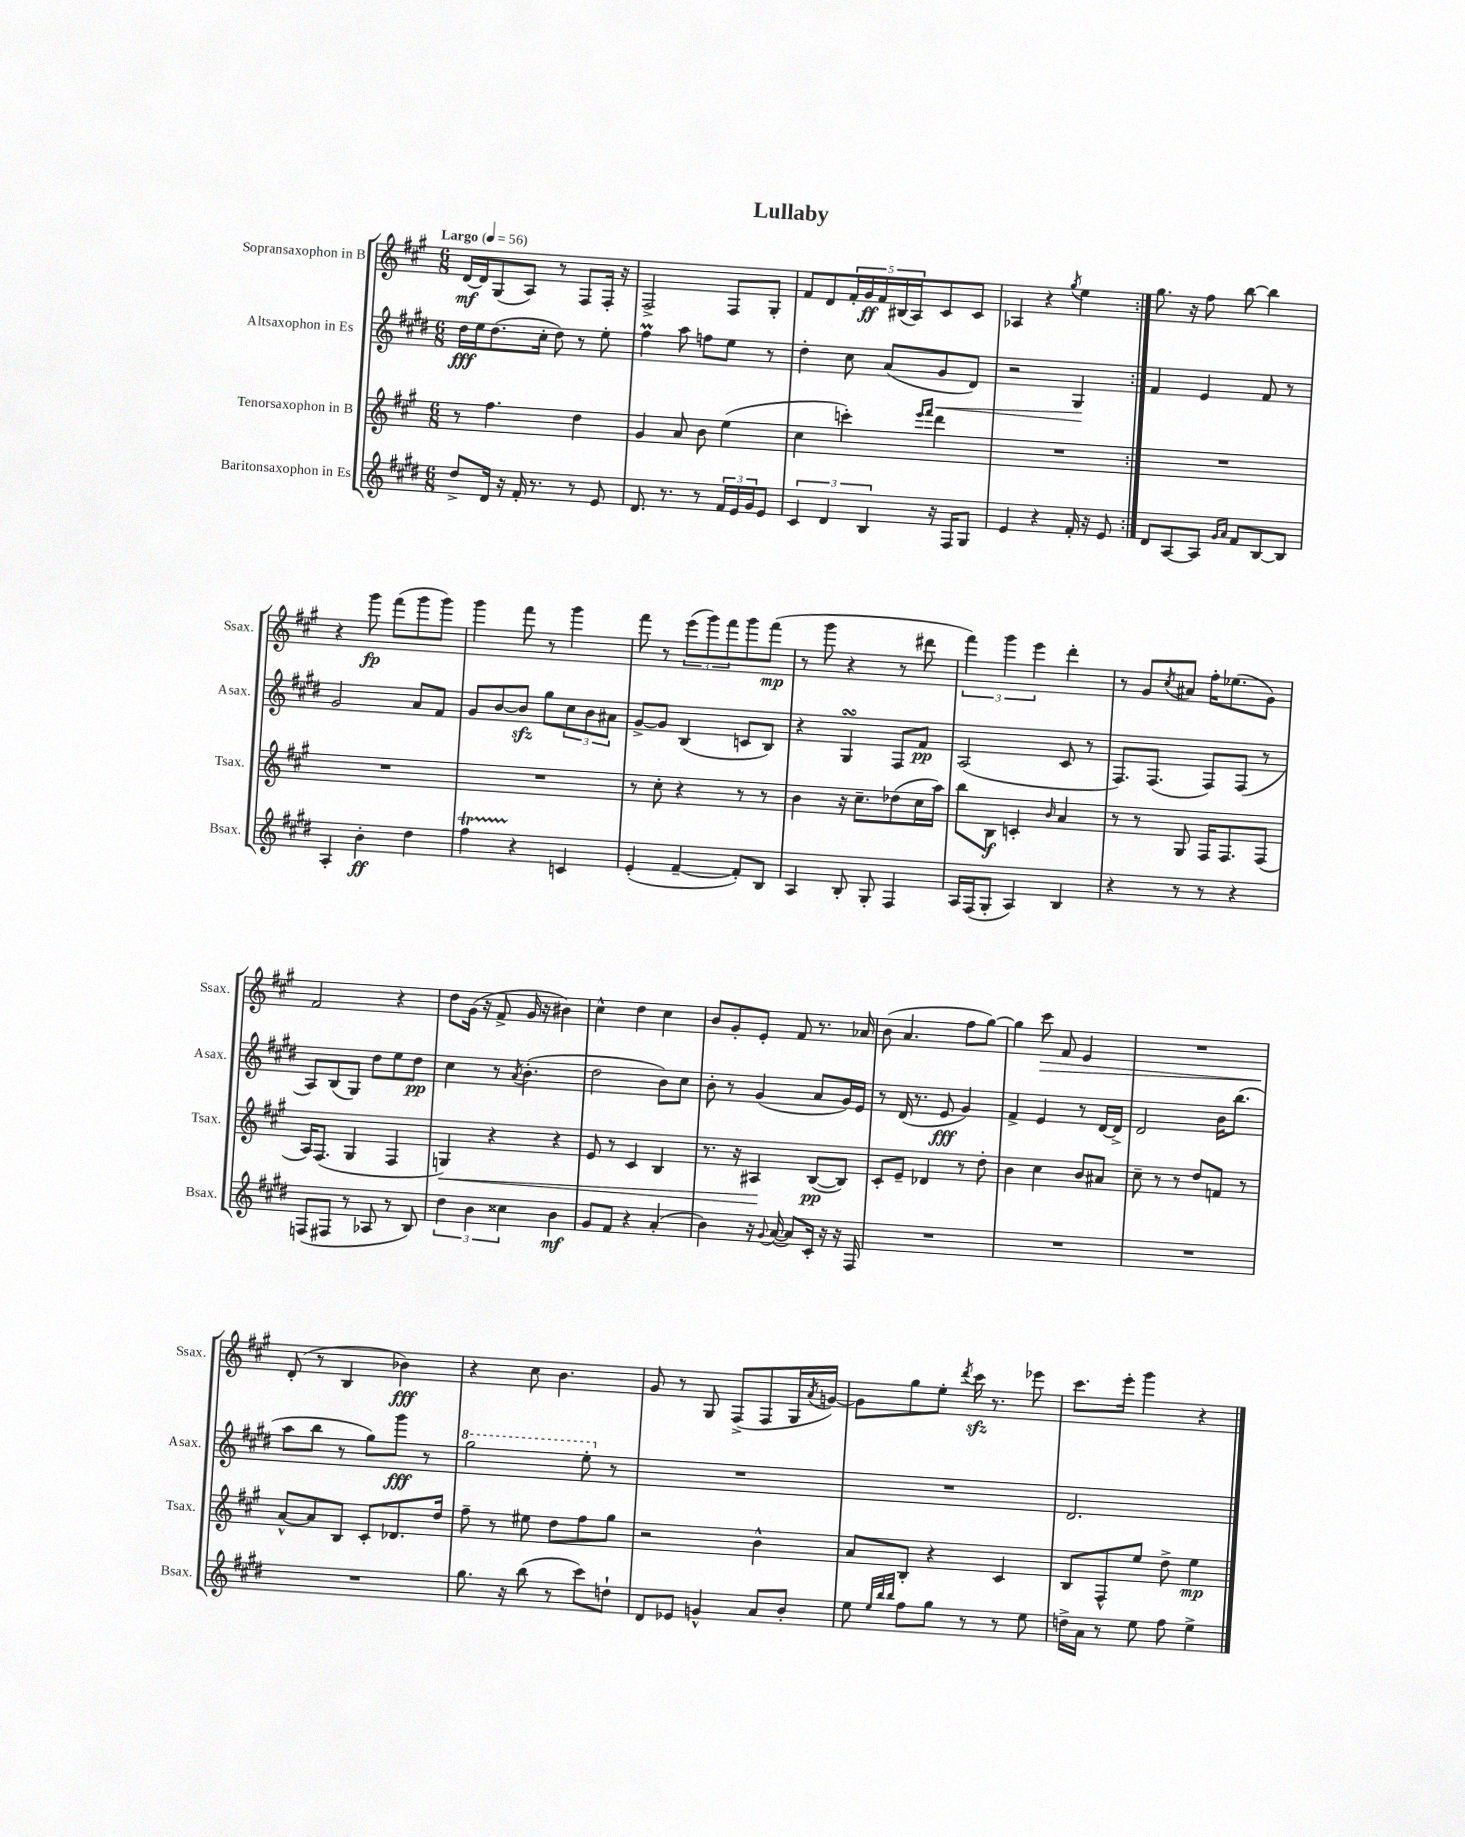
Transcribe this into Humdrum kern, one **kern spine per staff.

**kern	**dynam	**kern	**dynam	**kern	**dynam	**kern	**dynam
*part4	*part4	*part3	*part3	*part2	*part2	*part1	*part1
*staff4	*staff4	*staff3	*staff3	*staff2	*staff2	*staff1	*staff1
*I"Baritonsaxophon in Es	*	*I"Tenorsaxophon in B	*	*I"Altsaxophon in Es	*	*I"Sopransaxophon in B	*
*I'Bsax.	*	*I'Tsax.	*	*I'Asax.	*	*I'Ssax.	*
*clefG2	*	*clefG2	*	*clefG2	*	*clefG2	*
*k[f#c#g#d#]	*	*k[f#c#g#]	*	*k[f#c#g#d#]	*	*k[f#c#g#]	*
*M6/8	*	*M6/8	*	*M6/8	*	*M6/8	*
*MM56	*	*MM56	*	*MM56	*	*MM56	*
=1	=1	=1	=1	=1	=1	=1	=1
!	!	!	!	!	!	!LO:TX:a:B:t=Largo	!
8dd#^/L	.	8r	.	16dd#\LL	fff	[16d/LL	mf
.	.	.	.	16ee\J	.	16d/J]	.
16d#/Jk	.	4.ff#\	.	(8.dd#\	.	(8G#/	.
16r	.	.	.	.	.	.	.
16f#'/	.	.	.	.	.	8A/J)	.
8.r	.	.	.	16cc#'\Jk	.	.	.
.	.	.	.	8dd#\)	.	8r	.
8r	.	4dd\	.	8r	.	8F#/L	.
8e/	.	.	.	8ee'\	.	16F#'/Jk	.
.	.	.	.	.	.	16r	.
=2	=2	=2	=2	=2	=2	=2	=2
8.d#/	.	4g#/	.	4ff#M\	.	2F#^/	.
8.r	.	.	.	.	.	.	.
.	.	8a/	.	8aa\	.	.	.
8r	.	8b\	.	8ffn\L	.	.	.
24f#/LL	.	(4ee\	.	8ee\J	.	8F#/L	.
24e/	.	.	.	.	.	.	.
24g#/J	.	.	.	.	.	.	.
8e/J	.	.	.	8r	.	8G#'/J	.
=3	=3	=3	=3	=3	=3	=3	=3
6c#/	.	4cc#\	.	4dd#'\	.	8f#/L	.
.	.	.	.	.	.	8d/	.
6d#/	.	.	.	.	.	.	.
.	.	4cccn'\)	.	8cc#\	.	20f#'/L	.
.	.	.	.	.	.	20g#/	ff
6B/	.	.	.	.	.	.	.
.	.	.	.	.	.	20f#/	.
.	.	.	.	(8a/L	.	.	.
.	.	.	.	.	.	(20B#X/	.
.	.	.	.	.	.	20A/J)	.
.	.	16qqeee/LL	.	.	.	.	.
.	.	16qqfff#/JJ	.	.	.	.	.
!	!	!	!	!	!LO:HP:b	!	!
16r	.	4ddd\	.	8g#/	<	8c#/	.
16F#/KL	.	.	.	.	.	.	.
8G#/J	.	.	.	8d#/J)	.	8c#/J	.
=4	=4	=4	=4	=4	=4	=4	=4
4e/	.	2.r	.	2r	.	4A-X/	.
4r	.	.	.	.	.	4r	.
.	.	.	.	.	.	8qgg#/	.
16f#'/	.	.	.	4G#/	.	4ee\	.
16r	.	.	.	.	.	.	.
8e/	.	.	.	.	.	.	.
.	.	.	.	.	[	.	.
=5:|!	=5:|!	=5:|!	=5:|!	=5:|!	=5:|!	=5:|!	=5:|!
8d#/L	.	2.r	.	4f#/	.	8.gg#\	.
[8A/	.	.	.	.	.	.	.
.	.	.	.	.	.	16r	.
8A/J]	.	.	.	4e/	.	8ff#\	.
16qqg#/LL	.	.	.	.	.	.	.
16qqa/JJ	.	.	.	.	.	.	.
8f#/L	.	.	.	.	.	[8bb\	.
[8B/	.	.	.	8f#/	.	4bb\]	.
8B/J]	.	.	.	8r	.	.	.
!!LO:LB:g=z
=6	=6	=6	=6	=6	=6	=6	=6
4A'/	.	2.r	.	2g#/	.	4r	.
4b'\	ff	.	.	.	.	8ggg#\	fp
.	.	.	.	.	.	(8fff#\L	.
4dd#\	.	.	.	8a/L	.	8ggg#\	.
.	.	.	.	8f#/J	.	8ggg#\J)	.
=7	=7	=7	=7	=7	=7	=7	=7
4ff#T\	.	2.r	.	8g#/L	.	4ggg#\	.
.	.	.	.	[8b/	.	.	.
4r	.	.	.	8bzz/J]	.	8fff#\	.
.	.	.	.	8gg#\L	.	8r	.
4cn/	.	.	.	12cc#\	.	4ggg#\	.
.	.	.	.	12b\	.	.	.
.	.	.	.	12a#X\J	.	.	.
=8	=8	=8	=8	=8	=8	=8	=8
(4e'/	.	8r	.	[8g#^/L	.	8fff#\	.
.	.	8cc#'\	.	8g#/J]	.	8r	.
[4f#~/	.	4r	.	(4B/	.	(12eee\L	.
.	.	.	.	.	.	12ggg#\)	.
.	.	.	.	.	.	12fff#\	.
8f#'/L])	.	8r	.	8cn/L	.	8ggg#\	.
8B/J	.	8r	.	8B/J)	.	(8fff#\J	mp
=9	=9	=9	=9	=9	=9	=9	=9
4A/	.	4b\	.	4r	.	8r	.
.	.	.	.	.	.	8ggg#\	.
8B'/	.	16r	.	4G#sSsS/	.	4r	.
.	.	8.cc#~\L	.	.	.	.	.
8G#'/	.	.	.	.	.	.	.
4F#/	.	(8dd-X\	.	8F#/L	.	8r	.
.	.	16cc#\L	.	8f#/J	pp	8ddd#X\	.
.	.	16aa\JJ)	.	.	.	.	.
=10	=10	=10	=10	=10	=10	=10	=10
16A/LL	.	8bb\L	.	(2A/	.	6fff#\)	.
(16F#/J	.	.	.	.	.	.	.
8G#'/J	.	8B\J	f	.	.	.	.
.	.	.	.	.	.	6ggg#\	.
4A/)	.	4cn'/	.	.	.	.	.
.	.	.	.	.	.	6eee\	.
.	.	16qqb/	.	.	.	.	.
4B/	.	4a/	.	8c#/	.	4ddd'\	.
.	.	.	.	8r	.	.	.
=11	=11	=11	=11	=11	=11	=11	=11
4r	.	8r	.	8.F#/L)	.	8r	.
.	.	8r	.	.	.	8g#/L	.
.	.	.	.	(8.F#/J	.	.	.
.	.	.	.	.	.	8qcc#/	.
8r	.	8G#/	.	.	.	8a#X/J	.
8r	.	16F#/KL	.	8F#/L)	.	16ff#'\KL	.
.	.	8.F#/	.	.	.	(8.ee-X\	.
4r	.	.	.	(8F#/J	.	.	.
.	.	(8F#/J	.	8r	.	8g#\J)	.
!!LO:LB:g=z
=12	=12	=12	=12	=12	=12	=12	=12
(8Fn/L	.	16A/KL)	.	8A/L)	.	2f#/	.
.	.	(8.F#/J	.	.	.	.	.
8F#X/J	.	.	.	(8B/	.	.	.
8r	.	4G#/	.	8G#/J)	.	.	.
8A-X/	.	.	.	8dd#\L	.	.	.
8r	.	4F#/	.	8ee\	.	4r	.
8B/)	.	.	.	8dd#\J	pp	.	.
=13	=13	=13	=13	=13	=13	=13	=13
!	!	!	!LO:HP:b	!	!	!	!
6dd#\	.	4Gn/)	<	4cc#\	.	8dd\L	.
.	.	.	.	.	.	(16g#\Jk	.
6b\	.	.	.	.	.	.	.
.	.	.	.	.	.	16r	.
.	.	4r	.	8r	.	8f#^/	.
6cc##X\	.	.	.	.	.	.	.
.	.	.	.	8qa/	.	.	.
.	.	.	.	(4.b'\	.	16g#/	.
.	.	.	.	.	.	16r	.
4b\	mf	4r	.	.	.	4b#X\)	.
=14	=14	=14	=14	=14	=14	=14	=14
8g#/L	.	8e/	.	2dd#\	.	4cc#^^\	.
8f#/J	.	8r	.	.	.	.	.
4r	.	4c#/	.	.	.	4dd\	.
(4a'/	.	4B/	.	8b\L)	.	4cc#\	.
.	.	.	.	8cc#\J	.	.	.
=15	=15	=15	=15	=15	=15	=15	=15
4b\)	.	8.r	.	8b'\	.	8b/L	.
.	.	.	.	8r	.	8g#'/	.
.	.	16r	.	.	.	.	.
16r	.	4A#X/	.	(4g#/	.	8e'/J	.
8qqg#/	.	.	.	.	.	.	.
([16a/	.	.	.	.	.	.	.
8a/L])	.	.	.	.	.	8f#/	.
16c#'/Jk	.	([8B/L	[ pp	8a/L	.	8.r	.
16r	.	.	.	.	.	.	.
16r	.	8B/J])	.	16g#/L)	.	.	.
16F#/	.	.	.	16e/JJ	.	16a-X/	.
=16	=16	=16	=16	=16	=16	=16	=16
2.r	.	8c#'/L	.	8r	.	(8b\	.
.	.	8e~/J	.	(16d#/	.	4.a/	.
.	.	.	.	8.r	.	.	.
.	.	4d-X/	.	.	.	.	.
.	.	.	.	8e/	fff	.	.
.	.	8r	.	4g#/)	.	8ff#\L	.
.	.	8dd'\	.	.	.	[8gg#\J)	.
=17	=17	=17	=17	=17	=17	=17	=17
2.r	.	4b\	.	4f#^/	.	4gg#\]	.
!	!	!	!	!	!	!	!LO:HP:b
.	.	4cc#\	.	4e/	.	8ccc#\	>
.	.	.	.	.	.	8f#/	.
.	.	8b/L	.	8r	.	4e/	.
.	.	8a#X/J	.	[16d#/LL	.	.	.
.	.	.	.	16d#^/JJ]	.	.	.
=18	=18	=18	=18	=18	=18	=18	=18
2.r	.	8cc#~\	.	2d#/	.	2.r	.
.	.	8r	.	.	.	.	.
.	.	8r	.	.	.	.	.
.	.	8dd/L	.	.	.	.	.
.	.	8fn/J	.	16b\KL	.	.	.
.	.	.	.	(8.bb\J	.	.	.
.	.	8r	.	.	.	.	.
!!LO:LB:g=z
=19	=19	=19	=19	=19	=19	=19	=19
2.r	.	[8a^^/L	.	8aa\L	.	(8d'/	.
.	.	8a/]	.	8bb\J	.	8r	]
.	.	8B/J	.	8r	.	4B/	.
.	.	8c#'/L	.	8gg#\L)	.	.	.
.	.	8.d-X/	.	8ggg#\J	fff	4b-X\)	fff
.	.	.	.	8r	.	.	.
.	.	16dd/Jk	.	.	.	.	.
=20	=20	=20	=20	=20	=20	=20	=20
*	*	*	*	*8va	*	*	*
8.gg#\	.	8ff#~\	.	2ggg#\	.	4r	.
.	.	8r	.	.	.	.	.
16r	.	.	.	.	.	.	.
(8bb\	.	8ee#X\	.	.	.	8cc#\	.
8r	.	8dd\L	.	.	.	4.b\	.
8ccc#\L)	.	8ff#\	.	8eee'\	.	.	.
*	*	*	*	*X8va	*	*	*
8ddn`\J	.	8gg#\J	.	8r	.	.	.
=21	=21	=21	=21	=21	=21	=21	=21
8d#/L	.	2r	.	2.r	.	8g#/	.
8e-X/J	.	.	.	.	.	8r	.
4gn^^/	.	.	.	.	.	8G#/	.
.	.	.	.	.	.	(8F#^/L	.
8a/L	.	4b^^\	.	.	.	8F#/	.
8b'/J	.	.	.	.	.	16G#/L	.
.	.	.	.	.	.	8qa/	.
.	.	.	.	.	.	[16gn/JJ)	.
=22	=22	=22	=22	=22	=22	=22	=22
8ee\	.	8a/L	.	2.r	.	8g\L]	.
32qqee/LLL	.	.	.	.	.	.	.
32qqbb/	.	.	.	.	.	.	.
32qqbb/JJJ	.	.	.	.	.	.	.
8ff#\L	.	8B'/J	.	.	.	8gg#\	.
8gg#\J	.	4r	.	.	.	8ee'\J	.
.	.	.	.	.	.	8qddd/	.
8r	.	.	.	.	.	16ccc#zz\	.
.	.	.	.	.	.	8.r	.
8r	.	4c#/	.	.	.	.	.
8ee\	.	.	.	.	.	8eee-X\	.
=23	=23	=23	=23	=23	=23	=23	=23
16ddn^\LL	.	8B/L	.	2.d#/	.	8.ccc#\L	.
16a\JJ	.	.	.	.	.	.	.
8r	.	8F#^^/	.	.	.	.	.
.	.	.	.	.	.	16eee'\Jk	.
8ee\	.	8ee/J	.	.	.	4ggg#\	.
8ff#\	.	8dd^\	.	.	.	.	.
4ee^\	.	4ee\	mp	.	.	4r	.
==	==	==	==	==	==	==	==
*-	*-	*-	*-	*-	*-	*-	*-
